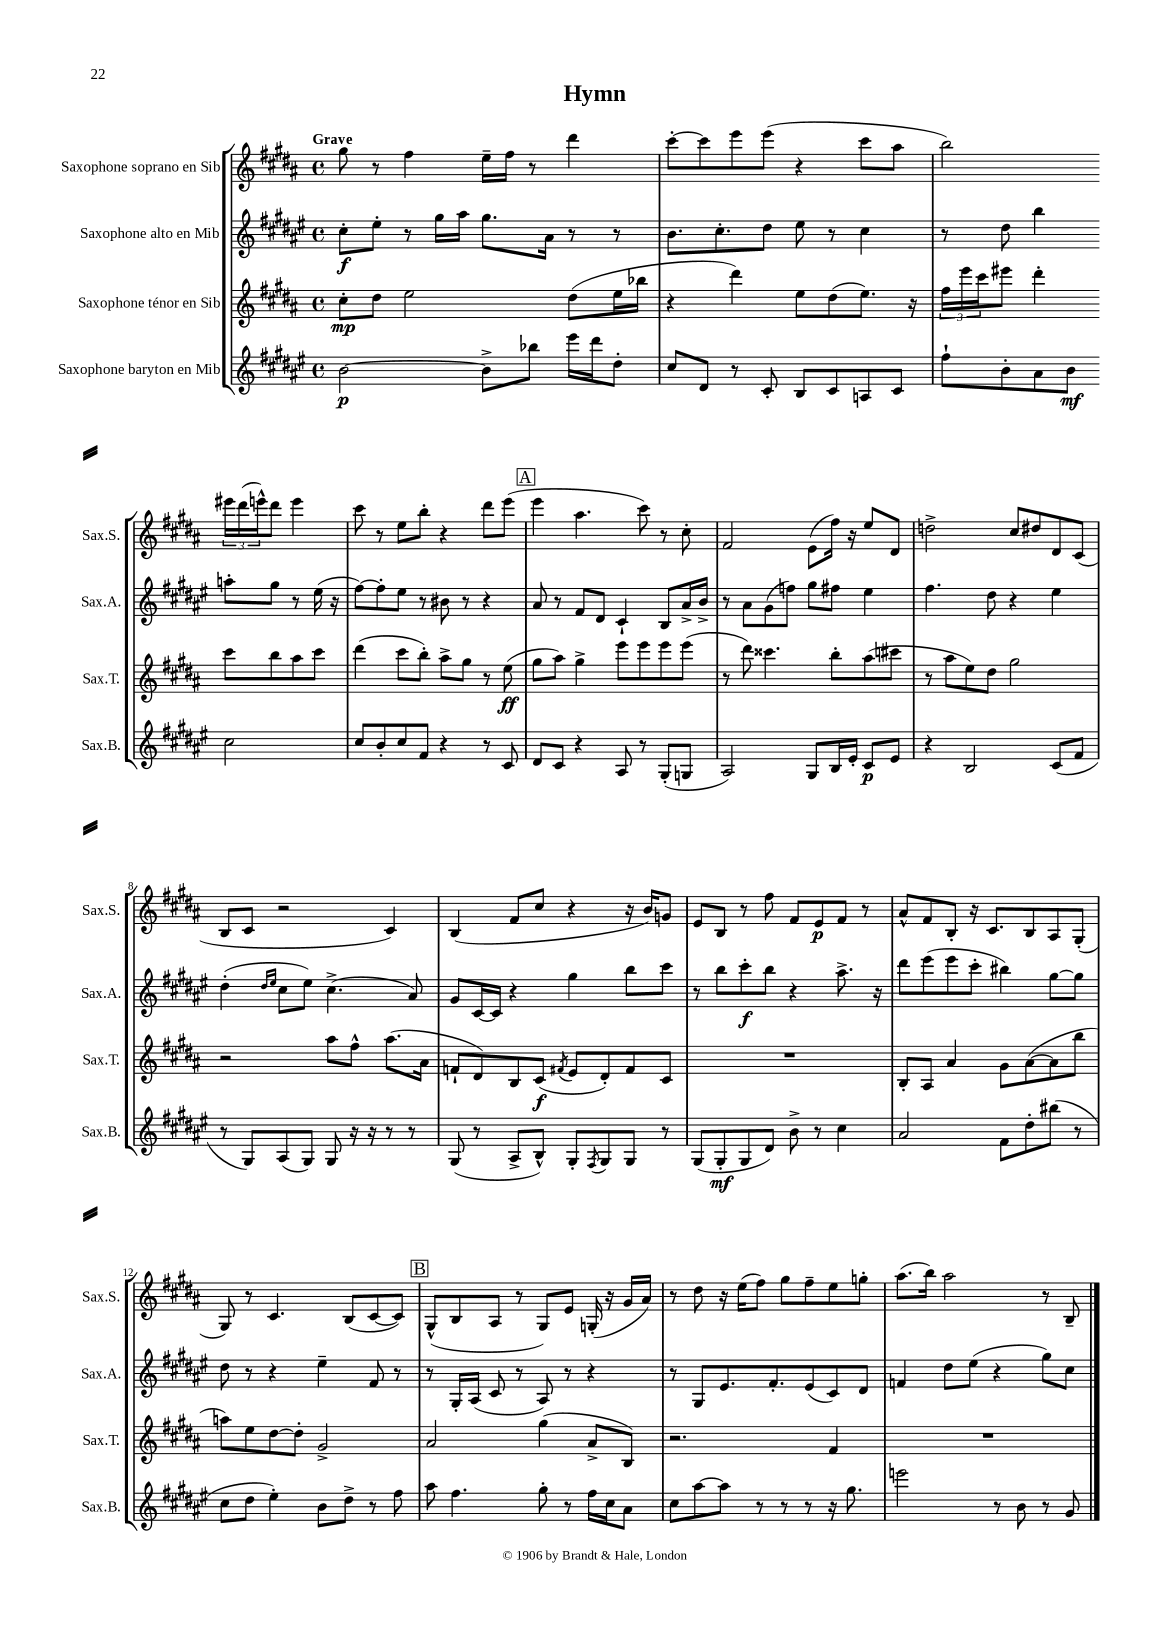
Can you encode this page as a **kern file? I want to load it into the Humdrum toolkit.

**kern	**kern	**kern	**kern
*staff4	*staff3	*staff2	*staff1
*clefG2	*clefG2	*clefG2	*clefG2
*k[f#c#g#d#a#e#]	*k[f#c#g#d#a#]	*k[f#c#g#d#a#e#]	*k[f#c#g#d#a#]
*M4/4	*M4/4	*M4/4	*M4/4
*met(c)	*met(c)	*met(c)	*met(c)
[2b\	8cc#'\L	8cc#'\L	8gg#\
.	8dd#\J	8ee#'\J	8r
.	2ee\	8r	4ff#\
.	.	16gg#\LL	.
.	.	16aa#\JJ	.
8b^\]L	.	8.gg#\L	16ee~\LL
.	.	.	16ff#\JJ
8bb-\J	.	.	8r
.	.	16a#\Jk	.
16eee#\LL	(8dd#\L	8r	4ddd#\
16ddd#\J	.	.	.
8dd#'\J	16ee\L	8r	.
.	16bb-\JJ	.	.
=	=	=	=
8cc#/L	4r	8.b\L	[8ccc#'\L
8d#/J	.	.	8ccc#\]
.	.	8.cc#'\	.
8r	4ddd#\)	.	8eee\
8c#'/	.	8dd#\J	(8eee\J
8B/L	8ee\L	8ee#\	4r
8c#/	(8dd#\	8r	.
8A/	8.ee\J)	4cc#\	8ccc#\L
8c#/J	.	.	8aa#\J
.	16r	.	.
=	=	=	=
8ff#`\L	24ff#\LL	8r	2bb\)
.	24eee\	.	.
.	24ccc#\J	.	.
8b'\	8eee#\J	8dd#\	.
8a#\	4ddd#'\	4bb\	.
8b\J	.	.	.
2cc#\	8ccc#\L	8aa'\L	24eee#\LL
.	.	.	(24ddd#\
.	.	.	24eee^^\J)
.	8bb\	8gg#\J	8ddd#\J
.	8aa#\	8r	4eee\
.	8ccc#\J	(16ee#\	.
.	.	16r	.
=	=	=	=
8cc#/L	(4ddd#\	[8ff#\L)	8ccc#\
8b'/	.	8ff#'\]	8r
8cc#/	8ccc#\L	8ee#\J	8ee\L
8f#/J	8bb'\J)	8r	8bb'\J
4r	8aa#^\L	8b#\	4r
.	8gg#\J	8r	.
8r	8r	4r	8ddd#\L
8c#/	(8ee\	.	(8eee\J
=	=	=	=
8d#/L	8gg#\L	8a#/	4eee\
8c#/J	8aa#\J)	8r	.
4r	4gg#^\	8f#/L	4.aa#\
.	.	8d#/J	.
8A#/	8eee\L	4c#`/	.
8r	8eee\	.	8ccc#\)
(8G#'/L	8eee\	8B/L	8r
8G/J	(8eee\J	16a#^/L	8cc#'\
.	.	16b^/JJ	.
=	=	=	=
2A#/)	8r	8r	2f#/
.	8ddd#\)	8a#\L	.
.	4.ccc##\	(8g#\	.
.	.	8ff\J)	.
8G#/L	.	8gg#\L	(8e\L
16B/L	8bb'\L	8ff#\J	16ff#\Jk)
16e#'/JJ	.	.	16r
8c#/L	(8aa#\	4ee#\	8ee/L
8e#/J	8ccc#\J	.	8d#/J
=	=	=	=
4r	8r	4.ff#\	2dd^\
.	8aa#\L	.	.
2B/	8ee\)	.	.
.	8dd#\J	8dd#\	.
.	2gg#\	4r	8cc#/L
.	.	.	8dd#/
(8c#/L	.	4ee#\	8d#/
8f#/J	.	.	(8c#/J
=	=	=	=
8r	2r	(4dd#'\	8B/L
8G#/L)	.	.	8c#/J
.	.	16qqdd#/LL	.
.	.	16qqee#/JJ	.
(8A#/	.	8cc#\L	2r
8G#/J)	.	8ee#\J)	.
8G#/	8aa#\L	(4.cc#^\	.
16r	8ff#^^\J	.	.
16r	.	.	.
8r	(8.aa#\L	.	4c#/)
8r	.	8a#/)	.
.	16a#\Jk	.	.
=	=	=	=
(8G#/	8f`/L	8g#/L	(4B/
8r	8d#/)	[16c#/L	.
.	.	16c#/]JJ	.
8A#^/L	8B/	4r	8f#/L
8B^^/J)	(8c#/J	.	8cc#/J
.	8qf#/	.	.
8G#'/L	8e/L	4gg#\	4r
8qF#/	.	.	.
8G#/	8d#'/)	.	.
8G#/J	8f#/	8bb\L	16r
.	.	.	16b/LK)
8r	8c#/J	8ccc#\J	8g/J
=	=	=	=
(8G#/L	1r	8r	8e/L
8G#'/	.	8bb\L	8B/J
8G#/	.	8ccc#'\	8r
8d#/J)	.	8bb\J	8ff#\
8b^\	.	4r	8f#/L
8r	.	.	8e/
4cc#\	.	8.aa#^\	8f#/J
.	.	.	8r
.	.	16r	.
=	=	=	=
2a#/	8B'/L	8ddd#\L	8a#^^/L
.	8A#/J	(8eee#\	8f#/
.	4a#/	8eee#\	8B'/J
.	.	8ccc#'\J	16r
.	.	.	8.c#/L
8f#\L	8g#\L	4bb#\)	.
8dd#'\	([8a#\	.	8B/
(8bb#\J	8a#\]	[8gg#\L	8A#/
8r	8bb\J	8gg#\]J	(8G#'/J
=	=	=	=
8cc#\L	8aa\L)	8dd#\	8G#/)
8dd#\J	8ee\	8r	8r
4ee#'\)	[8dd#\	4r	4.c#/
.	8dd#'\]J	.	.
8b\L	2g#^/	4ee#~\	.
8dd#^\J	.	.	(8B/L
8r	.	8f#/	[8c#/
8ff#\	.	8r	8c#/]J)
=	=	=	=
8aa#\	2a#/	8r	(8G#^^/L
4.ff#\	.	16G#'/LL	8B/
.	.	(16A#/JJ	.
.	.	8c#/	8A#/J
.	.	8r	8r
8gg#'\	(4gg#\	8A#/)	8G#/L)
8r	.	8r	8e/J
16ff#\LL	8a#^/L	4r	(16G'/
16cc#\J	.	.	16r
8a#\J	8B/J)	.	16g#/LL
.	.	.	16a#/JJ)
=	=	=	=
8cc#\L	2.r	8r	8r
[8aa#\	.	8G#/L	8dd#\
8aa#\]J	.	8.e#/	16r
.	.	.	(16ee\LK
8r	.	.	8ff#\J)
.	.	8.f#'/	.
8r	.	.	8gg#\L
8r	.	(8e#/	8ff#~\
16r	4f#/	8c#/)	8ee\
8.gg#\	.	.	.
.	.	8d#/J	8gg'\J
=	=	=	=
2eee\	1r	4f/	(8.aa#\L
.	.	.	16bb\Jk)
.	.	8dd#\L	2aa#\
.	.	(8ee#\J	.
8r	.	4r	.
8b\	.	.	.
8r	.	8gg#\L)	8r
8g#/	.	8cc#\J	8B~/
==	==	==	==
*-	*-	*-	*-
